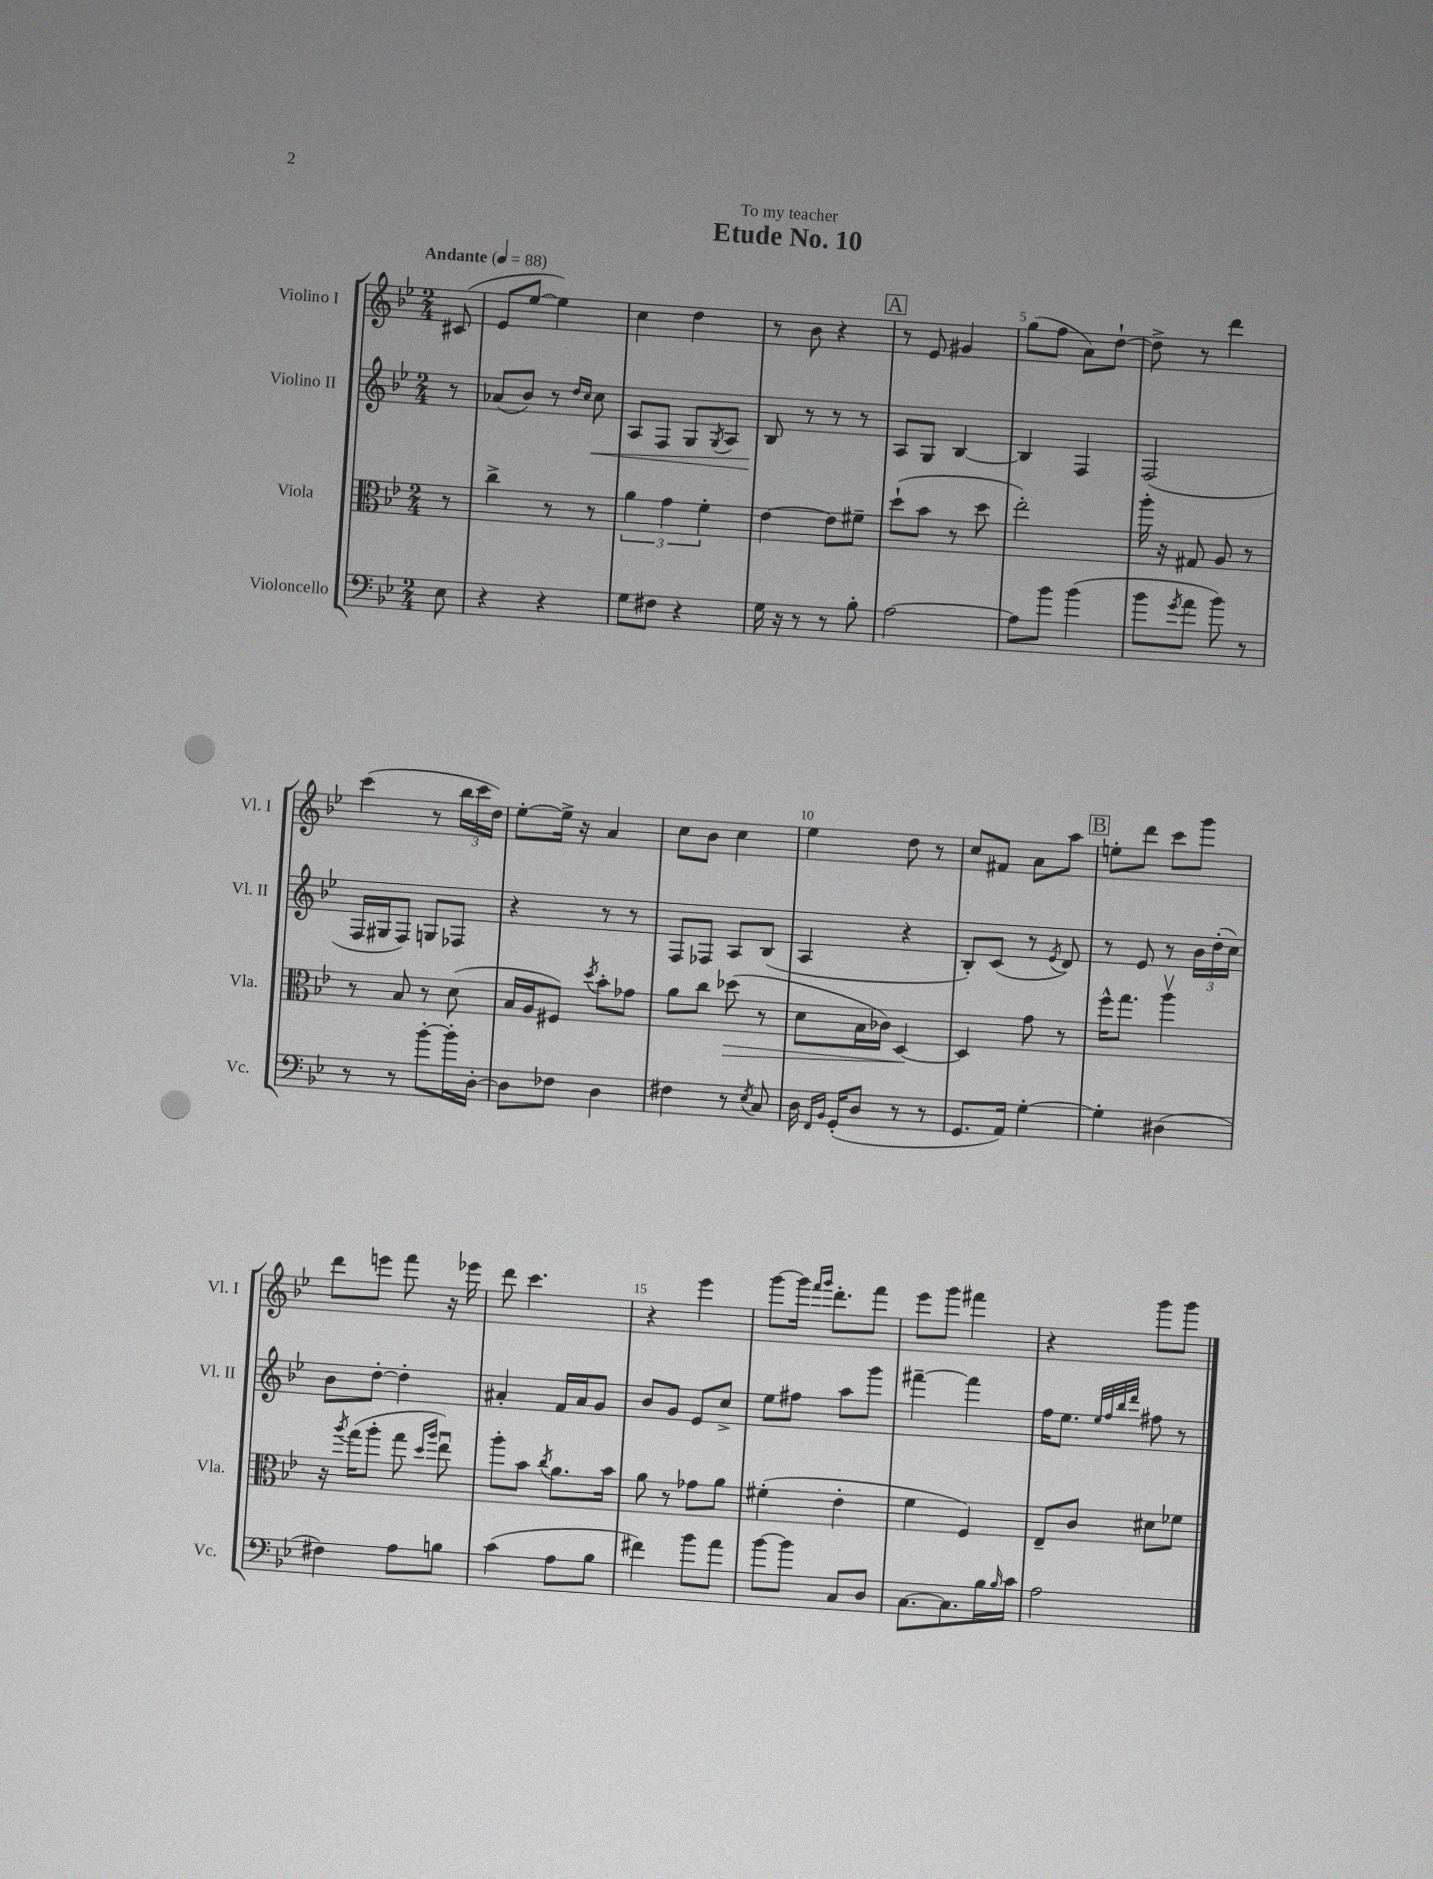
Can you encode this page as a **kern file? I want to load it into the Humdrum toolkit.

**kern	**kern	**kern	**kern
*staff4	*staff3	*staff2	*staff1
*clefF4	*clefC3	*clefG2	*clefG2
*k[b-e-]	*k[b-e-]	*k[b-e-]	*k[b-e-]
*M2/4	*M2/4	*M2/4	*M2/4
*MM88	*MM88	*MM88	*MM88
8E-	8r	8r	(8c#
=	=	=	=
4r	4cc^	(8a-	8e-
.	.	8b-)	[8ee-
4r	8r	8r	4ee-])
.	.	16qqdd	.
.	.	16qqcc	.
.	8r	8cc	.
=	=	=	=
8G	6a	8A	4cc
8F#	.	8F	.
.	6g	.	.
4r	.	8G	4dd
.	6f'	.	.
.	.	8qG	.
.	.	8A	.
=	=	=	=
16G	[4e-	8B-	8r
16r	.	.	.
8r	.	8r	8b-
8r	8e-]	8r	4r
8B-'	8f#~	8r	.
=	=	=	=
[2A	(8dd`	8A	8r
.	8b-	8G	8e-
.	8r	[4B-	4g#
.	8dd	.	.
=	=	=	=
8A]	2ee-')	4B-]	(8gg
8b-	.	.	8ff
(4b-	.	4F	8a)
.	.	.	[8dd`
=	=	=	=
8b-	16aa'	(2F	8dd^]
.	16r	.	.
8qg	.	.	.
8a	8G#	.	8r
8b-)	8A	.	4ddd
8r	8r	.	.
=	=	=	=
8r	8r	16F	(4ccc
.	.	16G#	.
8r	8B-	8F)	.
[8b-'	8r	8G	8r
16b-']	(8d	8F-	24bb-
.	.	.	24ccc
[16D'	.	.	.
.	.	.	24dd)
=	=	=	=
8D]	16B-	4r	[8ee-'
.	16A	.	.
8F-	8F#)	.	16ee-^]
.	.	.	16r
.	8qdd	.	.
4D	8b-'	8r	4a
.	8g-	8r	.
=	=	=	=
4F#	8a	8F	8cc
.	8cc	8F-	8b-
8r	(8dd-	8A	4cc
8qE-	.	.	.
8C	8r	(8B-	.
=	=	=	=
16D	8d	4A	4ee-
16qqFF	.	.	.
16qqBB-	.	.	.
(16GG'	.	.	.
8D	16B-	.	.
.	16c-)	.	.
8r	[4D	4r	8dd
8r	.	.	8r
=	=	=	=
8.GG	4D]	8B-')	8cc
.	.	(8c	8f#
16AA)	.	.	.
[4G'	8g	8r	8a
.	.	8qe-	.
.	8r	8d)	8aa
=	=	=	=
4G']	16ff^^	8r	8ee'
.	8.gg	.	.
.	.	8e-	8ddd
(4D#	4aav	8r	8ccc
.	.	24b-	8ggg
.	.	(24dd'	.
.	.	24cc)	.
=	=	=	=
4F#)	16r	8b-	8ddd
.	8qaa	.	.
.	(16gg	.	.
.	8aa'	[8dd'	8eee
8A	8gg	4dd']	8fff
.	16qqdd	.	.
.	16qqaa	.	.
8B	8ee-u)	.	16r
.	.	.	16eee-
=	=	=	=
(4c	8aa'	4a#'	8ddd
.	8b-	.	4.ccc
.	8qcc	.	.
8A	8.a	16f	.
.	.	16a#	.
8B-	.	8g	.
.	16b-	.	.
=	=	=	=
4f#)	8a	8b-	4r
.	8r	8g	.
8b-	8g-	8e-	4eee-
8a	8a	8cc^	.
=	=	=	=
[8b-	(4f#'	8ee-	[8ggg
8b-]	.	8ff#	16ggg]
.	.	.	16qqfff
.	.	.	16qqggg
.	.	.	8.ddd'
8C	4e-'	8aa	.
8D	.	8ggg	8fff
=	=	=	=
[8.C	4f	[4fff#~	8eee-
.	.	.	8ggg
8.C]	.	.	.
.	4F)	4fff#]	4fff#
16B-	.	.	.
16qqB-	.	.	.
16c	.	.	.
=	=	=	=
2A	8E-~	16ff	4r
.	.	8.ee-	.
.	8c	.	.
.	.	32qqee-	.
.	.	32qqff	.
.	.	32qqbb-	.
.	.	32qqddd	.
.	8d#	8ff#	8ggg
.	8f-	8r	8ggg
==	==	==	==
*-	*-	*-	*-
